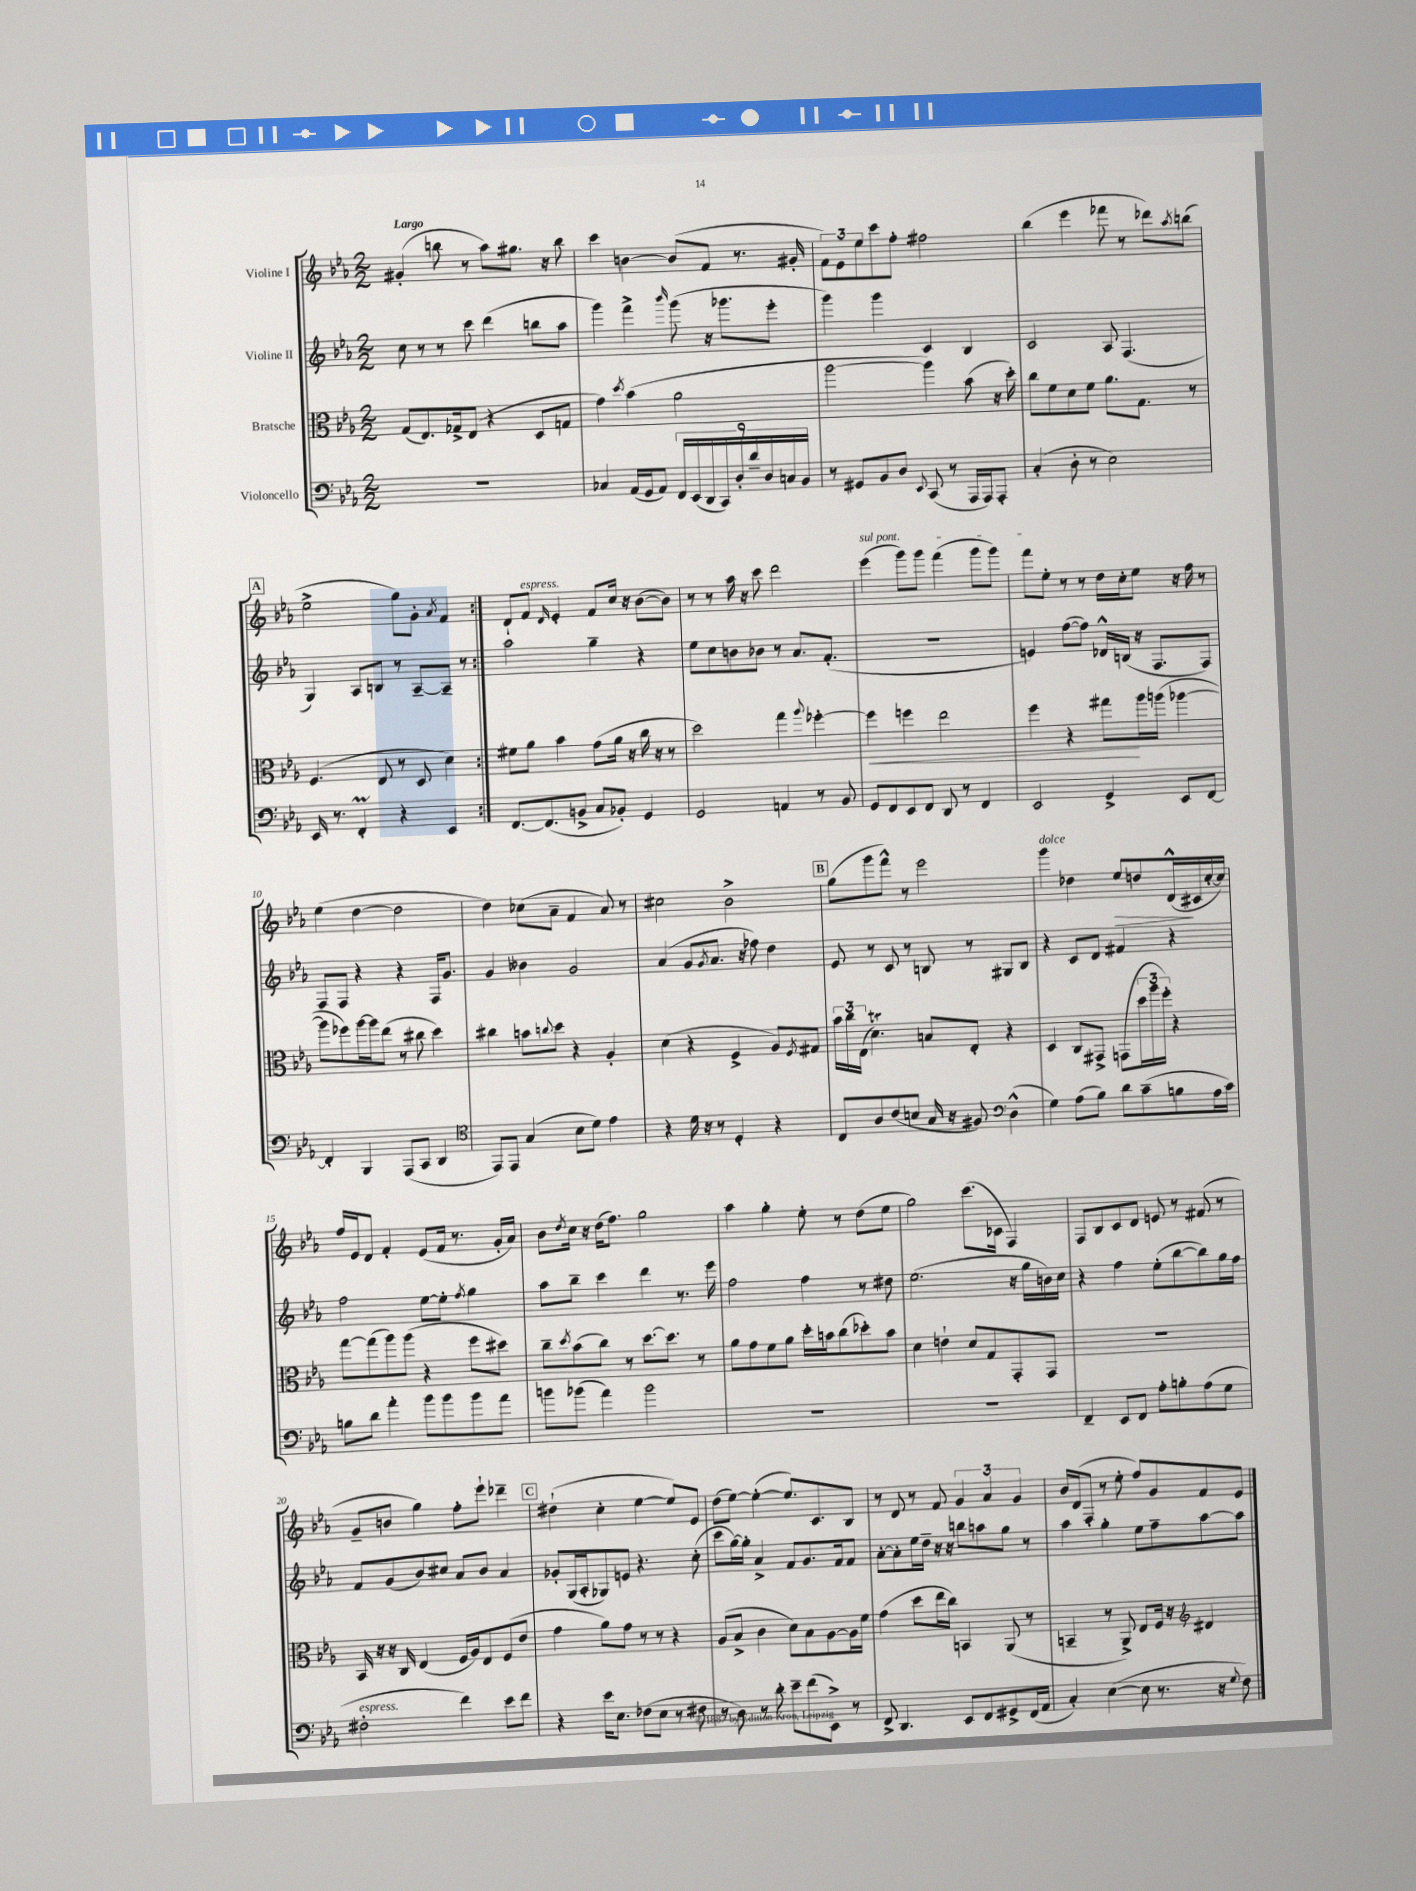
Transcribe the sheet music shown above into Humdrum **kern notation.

**kern	**kern	**kern	**kern
*staff4	*staff3	*staff2	*staff1
*clefF4	*clefC3	*clefG2	*clefG2
*k[b-e-a-]	*k[b-e-a-]	*k[b-e-a-]	*k[b-e-a-]
*M2/2	*M2/2	*M2/2	*M2/2
1r	(8G	8cc	(4g#'
.	8.E-)	8r	.
.	.	8r	8bb
.	16G-^	.	.
.	(8E-	8ccc	8r
.	4r	(4ddd	8aa-)
.	.	.	8.gg#
.	8D	8bb	.
.	.	.	16r
.	8G	8aa-	8bb
=	=	=	=
4C-	4g)	4ggg)	4ccc
.	8qdd	.	.
(16AA-	(4b-	4fff^	[4b
16GG	.	.	.
8AA-)	.	.	.
.	.	16qqbbb-	.
18FF	2a-	(8ggg	(8b]
(18EE-	.	.	.
18DD	.	.	.
.	.	16r	8f
18CC)	.	.	.
.	.	8.ggg-	.
18D'	.	.	.
.	.	.	8.r
18d~	.	.	.
18D	.	.	.
.	.	8eee-'	.
18C	.	.	.
.	.	.	16g#'
18BB-	.	.	.
=	=	=	=
8r	[2aa-	4ggg)	12f)
.	.	.	12e-
8GG#	.	.	.
.	.	.	12ee-
8BB-	.	4ggg	8ccc
8D	.	.	8ff'
8qqEE-	.	.	.
(8CC	4aa-])	4c	2ff#
8r	.	.	.
16AAA-	(8b-	4B-	.
16AAA-)	.	.	.
8AAA-'	16r	.	.
.	16dd')	.	.
=	=	=	=
(4C'	8cc	2c	(4bb-
.	8f	.	.
8D'	8d	.	4eee-
8r	8f	.	.
2E-)	8.a-	8A-	8fff-
.	.	(4.F	8r
.	8.G	.	.
.	.	.	8ddd-)
.	.	.	8qaa-
.	8r	.	(8bb
=	=	=	=
16EE-	(4.F	4G)	2ee-^
8.r	.	.	.
4FF'	.	8A-	.
.	8E-	8B	.
4r	8r	8r	8gg)
.	8D	[8A-~	8g'
.	.	.	8qa-
4EE-	4d)	8A-~]	4f
.	.	8r	.
=:|!	=:|!	=:|!	=:|!
[8.FF	8f#	2aa-	8d`
.	8a-	.	8f
(8.FF]	.	.	.
.	.	.	16qqd
.	4b-	.	4e-'
8BB^	.	.	.
8C	(8g	4gg~	8f
8BB-')	16a-	.	16cc
.	16r	.	16r
4GG	16cc	4r	([8b-
.	16r	.	.
.	8r	.	8b-])
=	=	=	=
2GG	2dd)	8ee-	8r
.	.	8cc	8r
.	.	8b	16aa-
.	.	.	16r
.	.	8b-	8ccc
4AA	4gg	8r	2ddd
.	.	8.a-	.
.	8qqaa-	.	.
8r	[4ff-'	.	.
.	.	(8.f'	.
8BB-	.	.	.
=	=	=	=
8GG	4ff-]	1r	(4eee-
8FF	.	.	.
8EE-	4ff	.	8ggg)
8FF	.	.	8ggg
8DD	2ee-	.	(4fff
8r	.	.	.
4FF	.	.	8ggg
.	.	.	8ggg)
=	=	=	=
2EE-	4ff	4e)	8fff
.	.	.	8ee-'
.	4r	([8ff	8r
.	.	8ff])	8r
4GG^	8gg#	16d-^^	16dd
.	.	(16B	16cc'
.	16aa-	16r	8ee-
.	(16aa	8.F	.
8EE-	[4aa-	.	16r
.	.	.	16ff
[8FF	.	8F)	8r
=	=	=	=
4FF']	8aa-]	8F	(4ee-
.	8ff-)	8F	.
4BBB-	[16aa-	4r	[4dd
.	16aa-]	.	.
.	(8ee-	.	.
(8AAA-	8r	4r	2dd]
8CC	8cc#	.	.
4DD	4dd)	16F	.
.	.	8.g	.
=	=	=	=
*clefC4	*	*	*
8EE-)	4cc#	4g	4dd)
8EE-	.	.	.
(4G	8b	4b--	(8cc-
.	8qqcc	.	.
.	8dd	.	8a-~
8B-	4r	2g	4f
8d)	.	.	.
4e-	4A-'	.	8a-)
.	.	.	8r
=	=	=	=
4r	(4d	(4a-	2cc#
16d	4r	8g	.
16r	.	.	.
.	.	8qg	.
8r	.	8.a-	.
4D'	4F^	.	2b-^
.	.	16r	.
.	.	8ff-)	.
4r	8A-)	4dd	.
.	8qF	.	.
.	8G#	.	.
=	=	=	=
8C	24b-	8e-	(8gg
.	24cc	.	.
.	(24E-	.	.
8A-	4.d)	8r	8ggg
(8c	.	8c	8fff^^)
8B	.	8r	8r
16G	8B	8B	2eee-
16r	.	.	.
8F#)	8E-'	8r	.
*clefF4	*	*	*
(4D^^	4r	8G#	.
.	.	8B	.
=	=	=	=
4G)	4D	4r	4ggg
(8A-	8C	8c	4dd-
8B-)	8GG#^	8d	.
8d	(8GG	4f#	8ee-
(8c~	24dd	.	8dd
.	24aa-	.	.
.	24ff')	.	.
8B	4r	4r	(16d^^
.	.	.	16c#
16A-	.	.	[16cc'
16c)	.	.	16cc])
=	=	=	=
8B	[8gg	2ff	16ff
.	.	.	16e-
8d	(8gg]	.	8d
4a-'	8aa-)	.	4f'
.	(8aa-	.	.
8b-	4r	[8ee-	(8e-
8b-	.	8ee-']	16f
.	.	.	8.r
.	.	8qff	.
8b-	8ff	4gg	.
8a-	8dd#)	.	16g'
.	.	.	16a-)
=	=	=	=
8b	8cc~	8aa-	8b-
.	8qdd	.	8qdd
(8b-	(8b-	8bb-~	16cc
.	.	.	16r
4a-)	8cc)	4ccc	(16dd
.	.	.	8.ff)
.	8r	.	.
2b-	[8.dd	4ddd	2gg
.	8.dd]	.	.
.	.	8.r	.
.	8r	.	.
.	.	16eee-	.
=	=	=	=
1r	8a-	2ff	4aa-
.	8g	.	.
.	8f	.	4gg'
.	8a-	.	.
.	16dd'	4ff	8ee-'
.	16b	.	.
.	(8cc	.	8r
.	8dd-')	8r	(8dd
.	8b	8dd#	8ee-
=	=	=	=
1r	4d	(2.ee-	2gg)
.	4e`	.	.
.	8d	.	(8.ccc
.	8G	.	.
.	.	.	16c-
.	8GG'	16r	4F)
.	.	16gg	.
.	8GG	16b)	.
.	.	16cc	.
=	=	=	=
4FF~	1r	4r	8F
.	.	.	8B-
8EE-	.	4ff	8c
8FF	.	.	8d
8A-'	.	(8ee-'	8e
8B'	.	[8bb-	8r
(8A-	.	8bb-])	(8f#
8G	.	16gg	8r
.	.	16ff	.
=	=	=	=
2F#'	16BB-	8f	8g~
.	16r	.	.
.	16r	(8g	8b
.	16C	.	.
.	(4E-	8b-)	4gg)
.	.	8cc#	.
4f)	16F	8a-	8ff'
.	16A-)	.	.
.	8E-	8b-	8eee-`
8e-	(8F	4a-	4ddd-~
8f	8e-	.	.
=	=	=	=
4r	4g	8g-'	(4dd#`
.	.	(16G	.
.	.	16A-'	.
16e-	8a-)	8G-)	4cc'
8.E-	.	.	.
.	8g	8e	.
(8F-	8r	4.r	[4ee-
8E-	8r	.	.
8r	4r	.	8ee-])
8F#	.	(8cc'	8e-
=	=	=	=
8r	(8A-	8ccc	(8dd
8D)	8B-^	[16gg)	[8ee-)
.	.	16gg']	.
8r	4c	4a-^	(4ee-'_
8d'	.	.	.
8e-~	8d)	8f	8.ee-])
(8f	8B-	8.g	.
.	.	.	8.c
8EE-^)	[8A-	.	.
.	.	16f	.
8r	16A-]	8f	8B-
.	16f	.	.
=	=	=	=
8FF^	(4g	[8a-'	8r
4.DD	.	8a-']	8d
.	8dd	16ee-	8r
.	.	16dd~	.
.	16ee-	16r	8f
.	16cc)	16r	.
8EE-	4BB	8bb	6g
8FF	.	8aa	.
.	.	.	6a-
8GG#^	(8AA-	8gg	.
.	.	.	6g
(16FF	8r	8r	.
16AA-	.	.	.
=	=	=	=
4C')	4BB~	4aa-	16b-
.	.	.	(16d
.	.	.	8F'
([4E-	8r	4gg'	8r
.	8AA-^)	.	8ee-'
8E-]	8E-	8ee-	8ff)
8.r	16F	8ff~	8g
.	16r	.	.
*	*clefG2	*	*
.	4d#	[8aa-	8f
16r	.	.	.
8qqG	.	.	.
8F)	.	8aa-]	8e-
==	==	==	==
*-	*-	*-	*-
